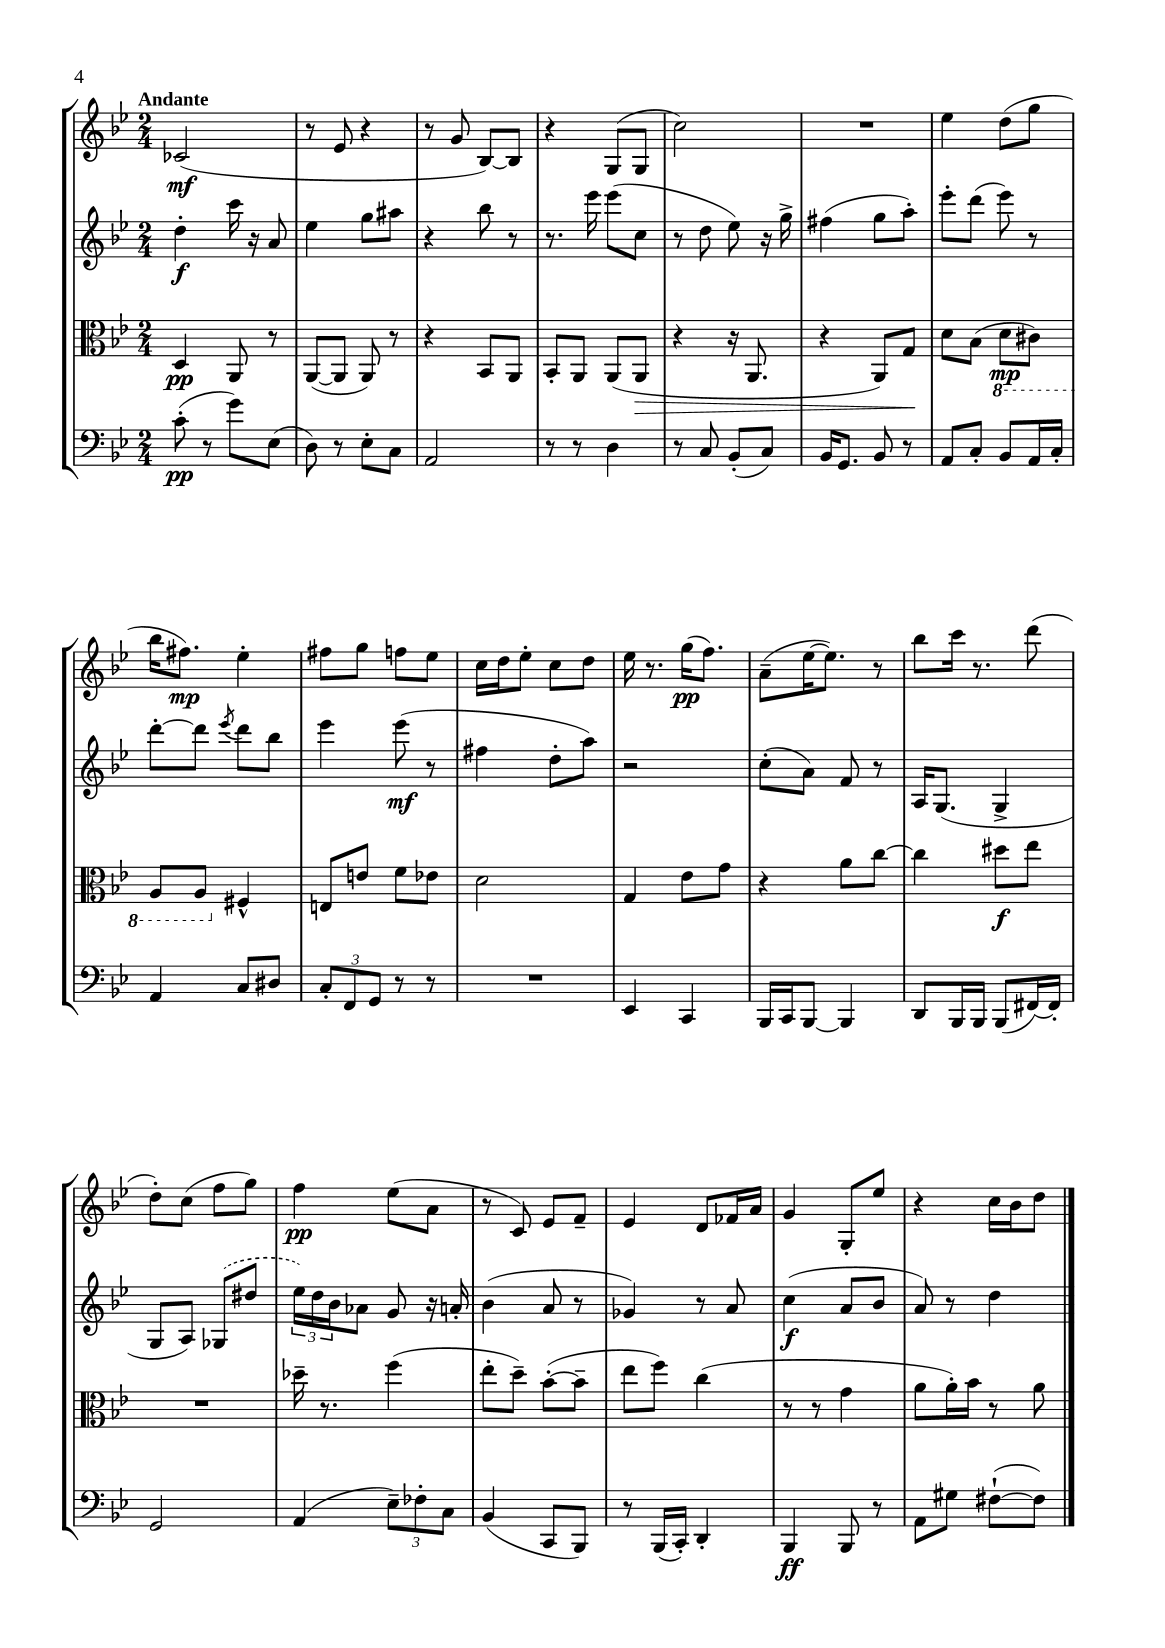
<<
\new StaffGroup <<
\new Staff = "s0" {
    \clef treble \key bes \major \numericTimeSignature \time 2/4 \tempo "Andante"
    ces'2\mf( |
    r8 ees'8 r4 |
    r8 g'8 bes8~) bes8 |
    r4 g8( g8 |
    c''2) |
    R2 |
    ees''4 d''8( g''8 |
    bes''16 fis''8.\mp) ees''4-. |
    fis''8 g''8 f''8 ees''8 |
    c''16 d''16 ees''8-. c''8 d''8 |
    ees''16 r8. g''16\pp( f''8.) |
    a'8--( ees''16~ ees''8.) r8 |
    bes''8 c'''16 r8. d'''8( |
    d''8-.) c''8( f''8 g''8) |
    f''4\pp ees''8( a'8 |
    r8 c'8) ees'8 f'8-- |
    ees'4 d'8 fes'16 a'16 |
    g'4 g8-. ees''8 |
    r4 c''16 bes'16 d''8 \bar "|." |
}
\new Staff = "s1" {
    \clef treble \key bes \major \numericTimeSignature \time 2/4
    d''4-.\f c'''16 r16 a'8 |
    ees''4 g''8 ais''8 |
    r4 bes''8 r8 |
    r8. ees'''16 ees'''8( c''8 |
    r8 d''8 ees''8) r16 g''16-> |
    fis''4( g''8 a''8-.) |
    ees'''8-. d'''8( ees'''8) r8 |
    d'''8~-. d'''8 \acciaccatura { ees'''8 } d'''8 bes''8 |
    ees'''4 ees'''8\mf( r8 |
    fis''4 d''8-. a''8) |
    r2 |
    c''8-.( a'8) f'8 r8 |
    a16 g8.( g4-> |
    g8 a8) \once \slurDashed ges8( dis''8 |
    \tuplet 3/2 { ees''16) d''16 bes'16 } aes'8 g'8 r16 a'16-. |
    bes'4( a'8 r8 |
    ges'4) r8 a'8 |
    c''4\f( a'8 bes'8 |
    a'8) r8 d''4 \bar "|." |
}
\new Staff = "s2" {
    \clef alto \key bes \major \numericTimeSignature \time 2/4
    d4\pp a,8 r8 |
    a,8~( a,8 a,8) r8 |
    r4 bes,8 a,8 |
    bes,8-. a,8 a,8( a,8\> |
    r4 r16 a,8. |
    r4 a,8) g8\! |
    d'8 bes8( \ottava #-1 d8\mp cis8) |
    a,8 a,8 \ottava #0 fis4-^ |
    e8 e'8 f'8 ees'8 |
    d'2 |
    g4 ees'8 g'8 |
    r4 a'8 c''8~ |
    c''4 dis''8\f ees''8 |
    R2 |
    des''16-- r8. f''4( |
    ees''8-. d''8--) bes'8~-.( bes'8-- |
    ees''8 f''8) c''4( |
    r8 r8 g'4 |
    a'8 a'16-.) bes'16 r8 a'8 \bar "|." |
}
\new Staff = "s3" {
    \clef bass \key bes \major \numericTimeSignature \time 2/4
    c'8-.\pp( r8 g'8) ees8( |
    d8) r8 ees8-. c8 |
    a,2 |
    r8 r8 d4 |
    r8 c8 bes,8-.( c8) |
    bes,16 g,8. bes,8 r8 |
    a,8 c8-. bes,8 a,16 c16-. |
    a,4 c8 dis8 |
    \tuplet 3/2 { c8-. f,8 g,8 } r8 r8 |
    R2 |
    ees,4 c,4 |
    bes,,16 c,16 bes,,8~ bes,,4 |
    d,8 bes,,16 bes,,16 bes,,8( fis,16~) fis,16-. |
    g,2 |
    a,4( \tuplet 3/2 { ees8--) fes8-. c8 } |
    bes,4( c,8 bes,,8) |
    r8 bes,,16( c,16-.) d,4-. |
    bes,,4\ff bes,,8 r8 |
    a,8 gis8 fis8~-!( fis8) \bar "|." |
}
>>
>>
\layout { \context { \Score \remove "Bar_number_engraver" } }
